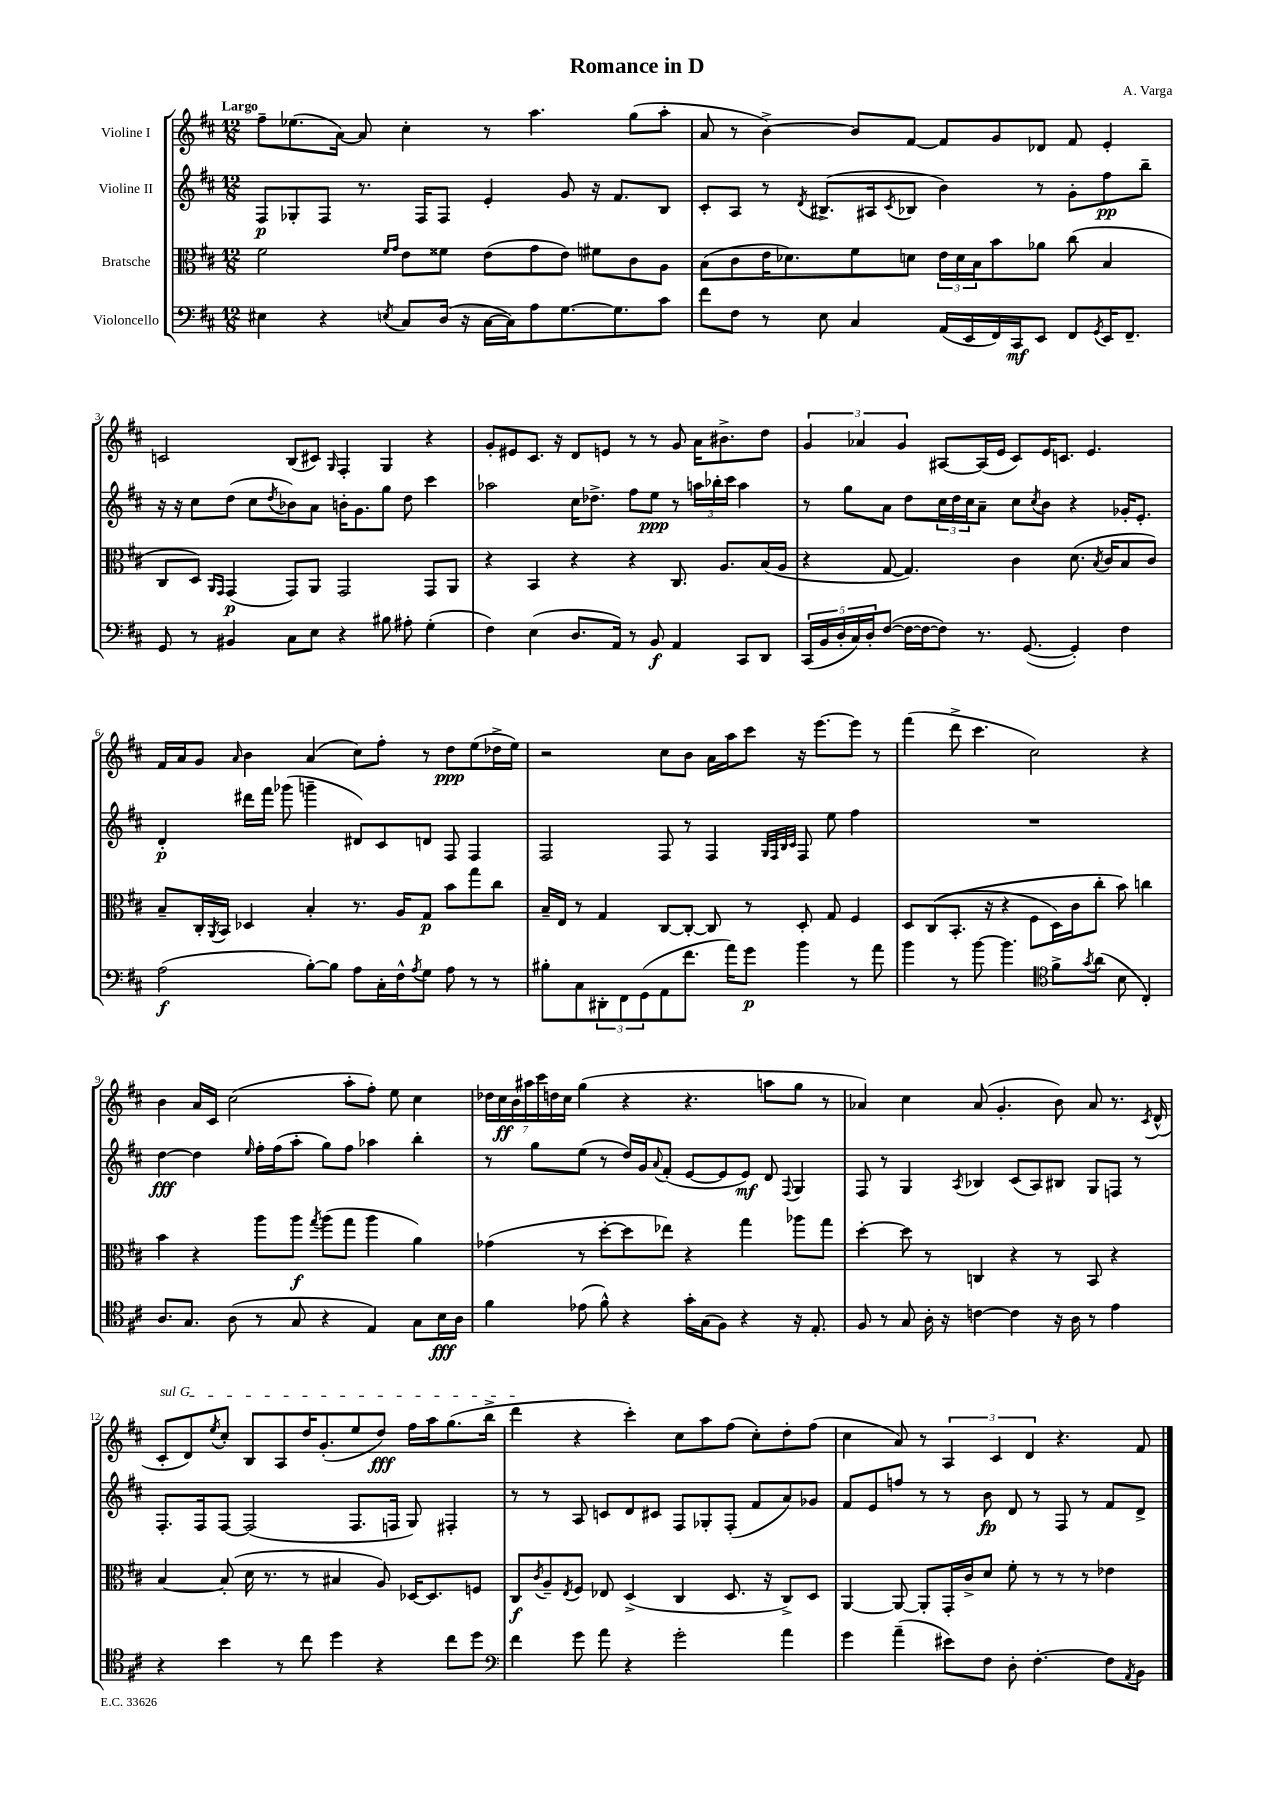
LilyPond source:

\header { title = "Romance in D" composer = "A. Varga" }
<<
\new StaffGroup <<
\new Staff = "s0" \with { instrumentName = "Violine I" } {
    \clef treble \key d \major \numericTimeSignature \time 12/8 \tempo "Largo"
    fis''8-- ees''8.( a'16~) a'8 cis''4-. r8 a''4. g''8( a''8-. |
    a'8 r8 b'4~->) b'8 fis'8~ fis'8 g'8 des'8 fis'8 e'4-. |
    c'2 b8( cis'8) \grace { g16 } fis4-. g4 r4 |
    g'8-. eis'8 cis'8. r16 d'8 e'8 r8 r8 g'8 a'16 bis'8.-> d''8 |
    \tuplet 3/2 { g'4 aes'4 g'4 } ais8~ ais16( e'16 cis'8) e'16 c'8. e'4. |
    fis'16 a'16 g'8 \grace { a'16 } b'4 a'4( cis''8) fis''8-. r8 d''8\ppp e''8( des''16-> e''16) |
    r2 cis''8 b'8 a'16 a''16 cis'''8 r16 e'''8.~ e'''8 r8 |
    fis'''4( d'''8-> cis'''4. cis''2) r4 |
    b'4 a'16 cis'16 cis''2( a''8-. fis''8-.) e''8 cis''4 |
    \tuplet 7/4 { des''16 cis''16\ff b'16 ais''16 cis'''16 d''16 cis''16 } g''4( r4 r4. a''8 g''8 r8 |
    aes'4) cis''4 aes'8( g'4.-. b'8) aes'8 r8. \acciaccatura { cis'8 } d'16-^( |
    \once \override TextSpanner.bound-details.left.text = \markup { \italic "sul G" } cis'8-.\startTextSpan d'8) \acciaccatura { e''8 } cis''8-. b8 a8 d''16 g'8.-.( e''8 d''8\fff) fis''16 a''16 g''8.( b''16-> |
    d'''4\stopTextSpan r4 cis'''4-.) cis''8 a''8 fis''8( cis''8-.) d''8-. fis''8( |
    cis''4 a'8) r8 \tuplet 3/2 { a4 cis'4 d'4 } r4. fis'8 \bar "|." |
}
\new Staff = "s1" \with { instrumentName = "Violine II" } {
    \clef treble \key d \major \numericTimeSignature \time 12/8
    fis8\p ges8-. fis8 r8. fis16 fis8 e'4-. g'8 r16 fis'8. b8 |
    cis'8-. a8 r8 \acciaccatura { d'8 } bis8.->( ais16 \acciaccatura { cis'8 } bes8 b'4) r8 g'8-. fis''8\pp b''8-- |
    r16 r16 cis''8 d''8( cis''8 \acciaccatura { d''8 } bes'8) a'8 b'16-. g'8. g''8 d''8 cis'''4 |
    aes''2 cis''16 des''8.-> fis''8 e''8\ppp r8 \tuplet 3/2 { a''16 bes''16-. cis'''16 } a''4 |
    r8 g''8 a'8 d''8 \tuplet 3/2 { cis''16 d''16 cis''16 } a'8-- cis''8 \acciaccatura { cis''8 } b'8 r4 ges'16-. e'8.-. |
    d'4-.\p dis'''16 fis'''16 ges'''8( g'''4-- dis'8) cis'8 d'8 fis8 fis4 |
    fis2 fis8 r8 fis4 \grace { g32 fis32 b32 cis'32 } fis8 e''8 fis''4 |
    R1. |
    d''4~\fff d''4 \grace { e''16 } fis''16-. fis''16( a''8-. g''8) fis''8 aes''4 b''4-. |
    r8 g''8 e''8( r8 d''16) g'16 \appoggiatura { a'8 } fis'8-.( e'8~ e'8 e'8\mf) d'8 \appoggiatura { fis8 } g4 |
    fis8 r8 g4 \acciaccatura { a8 } bes4 cis'8( a8) bis8 g8 f8 r8 |
    fis8.-. fis16 fis8~ fis2( fis8. f16 g8) fis4-. |
    r8 r8 a8 c'8 d'8 cis'8 fis8 ges8-. fis8-.( fis'8 a'8) ges'8 |
    fis'8 e'8 f''8 r8 r8 b'8\fp d'8 r8 fis8 r8 fis'8 d'8-> \bar "|." |
}
\new Staff = "s2" \with { instrumentName = "Bratsche" } {
    \clef alto \key d \major \numericTimeSignature \time 12/8
    fis'2 \grace { fis'16 g'16 } e'8 fisis'8 e'8( g'8 e'8) fis'8 cis'8 a8 |
    b8( cis'8 e'16 des'8.) fis'8 d'8 \tuplet 3/2 { e'16 d'16 b16 } b'8 aes'8 cis''8( b4 |
    cis8 d8) \grace { a,16 g,16 } g,4\p( g,8) a,8 g,2 g,8 a,8 |
    r4 b,4 r4 r4 cis8. a8. b16( a16 |
    r4 g8~ g4.) cis'4 d'8.( \acciaccatura { b8 } cis'16 b8 cis'8) |
    b8-- cis16-. \acciaccatura { a,8 } b,16 des4 b4-. r8. a16 g8\p b'8 g''8 cis''8 |
    b16-- e16 r8 g4 cis8~ cis8~-. cis8 r8 d8-. g8 fis4 |
    d8 cis8(\( b,8.-. r16 r4 fis8 d16) cis'16 cis''8-. b'8\) c''4 |
    b'4 r4 a''8 a''8\f \acciaccatura { g''8 } a''8( g''8 a''4 a'4) |
    ges'4( r8 d''8~-. d''8 ees''8) r4 g''4 aes''8 g''8 |
    d''4~-. d''8 r8 c4 r4 r8 b,8 r4 |
    b4~ b8-.( d'16 r8. r8 bis4 a8) des16~ des8. f8 |
    cis8\f \acciaccatura { cis'8 } a8-- \acciaccatura { e8 } fis8 ees8 d4->( cis4 d8. r16 cis8->) d8 |
    a,4~ a,8~ a,8-. g,16-. cis'16-> d'8 fis'8-. r8 r8 r8 ees'4 \bar "|." |
}
\new Staff = "s3" \with { instrumentName = "Violoncello" } {
    \clef bass \key d \major \numericTimeSignature \time 12/8
    eis4 r4 \acciaccatura { e8 } cis8 d16( r16 cis16~ cis16) a8 g8.~ g8. cis'8 |
    fis'8 fis8 r8 e8 cis4 a,16( e,16 fis,16) cis,16\mf e,8 fis,8 \acciaccatura { g,8 } e,16 fis,8.-- |
    g,8 r8 bis,4 cis8 e8 r4 bis8 ais8-. g4-.( |
    fis4) e4( d8. a,16) r8 b,8\f a,4 cis,8 d,8 |
    \tuplet 5/4 { cis,16( b,16 d16-. cis16) d16-. } fis8~( fis16~ fis16~ fis8) r8. g,8.~( g,4-.) fis4 |
    a2\f( b8~-.) b8 a8 cis16-. fis16-^ \acciaccatura { a8 } g8 a8 r8 r8 |
    bis8-. cis8 \tuplet 3/2 { dis,8-. fis,8 g,8( } a,8 fis'8. a'16) g'8\p b'4 r8 a'8 |
    b'4 r8 b'8~ b'4. \clef tenor fis'8-> \acciaccatura { g'8 } a'8( b8 cis4-.) |
    a8. g8. a8( r8 g8 r4 e4) g8 b16\fff a16 |
    fis'4 ees'8( fis'8-^) r4 g'16-. g16( fis8) r4 r16 e8.-. |
    fis8 r8 g8 a16-. r16 c'4~ c'4 r16 a16 r8 e'4 |
    r4 b'4 r8 cis''8 d''4 r4 cis''8 d''8 |
    \clef bass fis'4 g'8 a'8 r4 g'2-. a'4 |
    g'4 a'4--( eis'8) fis8 d8-. fis4.~-. fis8 \acciaccatura { a,8 } b,8 \bar "|." |
}
>>
>>
